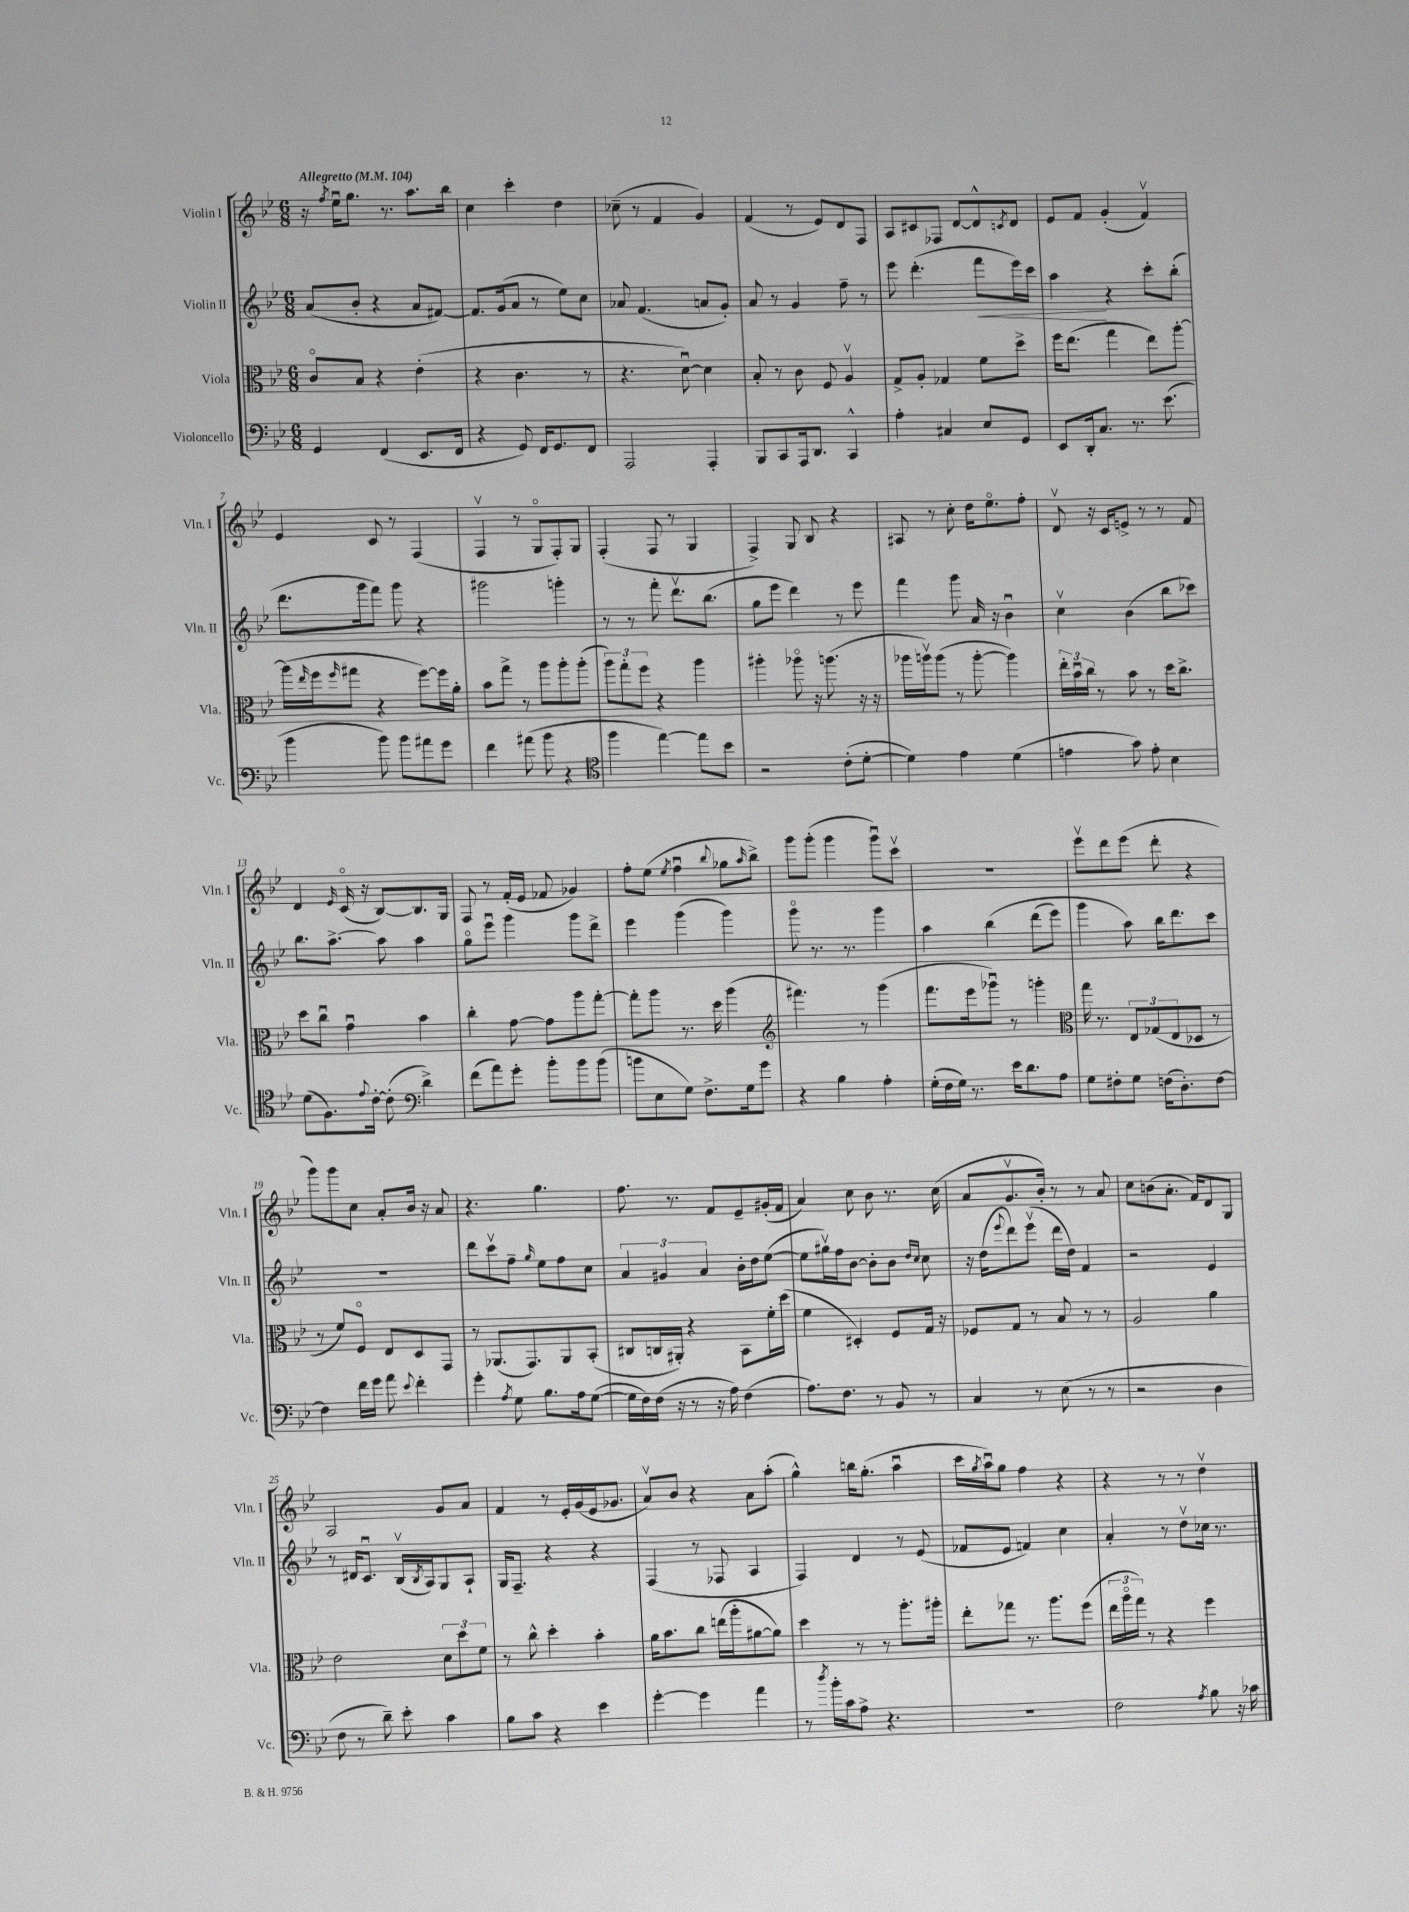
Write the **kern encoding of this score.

**kern	**kern	**kern	**kern
*staff4	*staff3	*staff2	*staff1
*clefF4	*clefC3	*clefG2	*clefG2
*k[b-e-]	*k[b-e-]	*k[b-e-]	*k[b-e-]
*M6/8	*M6/8	*M6/8	*M6/8
*MM104	*MM104	*MM104	*MM104
4GG	8co	(8a	16r
.	.	.	8qff
.	.	.	16ee-u
.	8B-	8b-'	8.gg
(4FF	4r	4r	.
.	.	.	8.r
8.EE-	(4e-'	8a	8.aa
.	.	[8f#)	.
16FF	.	.	16bb-
=	=	=	=
4r	4r	8.f#]	4cc
.	.	(16g	.
8GG)	4.c	8a	4ccc'
16FF	.	8r	.
8.GG	.	.	.
.	.	8ee-)	4dd
8FF	8r	8cc	.
=	=	=	=
2AAA	4.r	8a-	(8cc-~
.	.	(4.f	8r
.	.	.	4f
.	[8du)	.	.
4AAA'	4d]	8a	4g)
.	.	8g')	.
=	=	=	=
8BBB-	8B-'	8a	(4f
8CC	8r	8r	.
16AAA	8c	4g	8r
8.DD	.	.	.
.	8F	.	8e-)
4CC^^	4Av	8ff~	8d
.	.	8r	8F
=	=	=	=
4A'	8G^	8eee-	8A
.	8A'	(4.ddd'	8c#
4C#	4G-	.	8F-
.	.	.	[8d
8E-	8f	8fff	8d^^]
.	.	.	8qc
8GG	8dd^	16eee-)	8d
.	.	16ccc	.
=	=	=	=
8EE-	16ff	4aa	8e-
.	(8.ee-	.	.
16DD'	.	.	8f
8.C	.	.	.
.	4gg	4r	(4g'
8.r	.	.	.
.	8ee-)	8ccc'	4fv)
(8.e-	.	.	.
.	[8aa'	(8bb-'	.
=	=	=	=
4b-	(16aa]	8.ddd	4e-
.	16qqee-	.	.
.	16ff	.	.
.	16qqff	.	.
.	8gg#	.	.
.	.	16ggg	.
8b-)	4r	8fff)	8c
8b-	.	8ggg	8r
8a#	[8ff)	4r	(4F
8g	16ff]	.	.
.	16a'	.	.
=	=	=	=
4f	8b-	2ggg#	4Fv
.	8gg^	.	.
(8a#	8r	.	8r
8b-	8aa	.	8Go
4r	8aa'	4ggg'	8F')
.	(8aa'	.	8G
=	=	=	=
*clefC4	*	*	*
4ff	12aa)	8r	(4F'
.	12gg'	.	.
.	.	8r	.
.	12ff	.	.
[4ee-)	4r	8fff'	8F
.	.	8.dddv	8r
8ee-]	4aa	.	4G
.	.	(8.bb-	.
8b-	.	.	.
=	=	=	=
2r	4aa#'	8gg	4F^)
.	.	8eee-	.
.	8aa-o	4ddd)	8G
.	16r	.	8B-
.	(8.aa	.	.
(8c'	.	8r	4r
[8d'	16r	8eee-	.
.	16r	.	.
=	=	=	=
4d])	16aa-	4fff	8A#
.	16aav)	.	.
.	(8aa	.	8r
4e-	8r	8ggg	8cc'
.	[8aa'	16a	16dd
.	.	16r	8.ee-o
(4d	4aa])	4b-u	.
.	.	.	8ff'
=	=	=	=
4e	24ee-'	4ccv	8dv
.	24b-u	.	.
.	24cc	.	.
.	8r	.	16r
.	.	.	16c
8g)	8b-	(4b-	8e^
8e'	8r	.	8r
4B-	16dd	8bb-	8r
.	8.cc^	.	.
.	.	8ccc-)	8f
=	=	=	=
(8d	8dd	8.bb-	4d
8.F)	8ccu	.	.
.	.	[8.aa^	.
.	.	.	16qqe-
.	4gu	.	(16co
8qqe-	.	.	.
[16c'	.	.	16r
(8c']	.	8aa]	[8B-)
*clefF4	*	*	*
4d^)	4b-	4aa	8.B-]
.	.	.	16G
=	=	=	=
(8f	4cc'	8ggo	8F
8a)	.	8eee-u	8r
8g'	[8g	4ggg	(16f'
.	.	.	16e-
8b-'	8g]	.	8f-
8b-	8aa	8ggg	4g-)
(8b-	[8gg'	8ddd^	.
=	=	=	=
8b	8gg']	4eee-	8ff'
8E-	8aa	.	(8ee-
.	.	.	8qee-
8G)	8.r	(4ggg	4ffu
8.F^	.	.	.
.	16dd	.	.
.	.	.	8qqbb-
.	(4aa	4ggg)	8gg-
16G	.	.	.
.	.	.	16qqaa
8g	.	.	8bb-^)
=	=	=	=
*	*clefG2	*	*
4r	4.fff#)	8gggo	8ggg
.	.	8.r	(8ggg'
4B-	.	.	4ggg
.	.	8.r	.
.	8r	.	.
4A'	(4ggg	4ggg	8gggu)
.	.	.	8cccv
=	=	=	=
(16G'	8.fff	4aa	2.r
16F	.	.	.
16G)	.	.	.
8.r	16eee-	.	.
.	8ggg-u)	&(4bb-	.
16e-	8r	.	.
8.d	.	.	.
.	4ggg'	(8ddd	.
8A	.	8eee-)	.
=	=	=	=
*	*clefC3	*	*
8G	16gg	4ggg	8eee-v
.	8.r	.	.
8F#'	.	.	8ddd
8G	12E-	8aa&)	(8eee-
.	(12G-	.	.
(16F	.	16bb-	8ddd'
.	12E-	.	.
8.D')	.	8.ddd	.
.	8D-	.	4r
[8F	8r	8ccc	.
=	=	=	=
4F]	8r	2.r	8ggg)
.	8f)	.	8ggg
16f	8Fo	.	8cc
16g	.	.	.
8a	8E-	.	8a'
8qqe-	.	.	.
4f'	8D	.	16b-
.	.	.	16r
.	8GG	.	8a
=	=	=	=
4g'	8r	8ddd	4.r
.	(8.AA-	8cccv	.
8qA	.	.	.
8G	.	8ff~	.
.	8.GG)	.	.
.	.	16qqgg	.
8.B-	.	8ee-	4.gg
.	8AA-	8ff	.
16A	.	.	.
([8G	(8BB-'	8cc	.
=	=	=	=
16G]	8C#	6a	8.ff
16F)	.	.	.
(16F	16C	.	.
.	.	6g#	.
16r	16AA#')	.	8.r
8r	4r	.	.
.	.	6a	.
16r	.	.	8f
16A)	.	.	.
(4F	8BB-	16b-'	8e-~
.	.	16dd	.
.	16f'	([8ee-	(16g#'
.	(16dd	.	16f
=	=	=	=
8.A)	4f	8ee-]	4a)
.	.	16gg#v)	.
8.F	.	16ff	.
.	4D#')	[8b-	8cc
8r	.	8b-']	8b-
8BB-	8F	8b-	8.r
.	.	16qqdd	.
.	.	16qqcc	.
8r	16G	8cc	.
.	16r	.	(16cc
=	=	=	=
4C	8F-	16r	8a
.	.	(16dd	.
.	.	8qqeee-	.
.	8G	8ddd)	8.gv
8r	8r	(8eee-v	.
.	.	.	16b-')
(8E-	8B-	16ddd	8r
.	.	16dd)	.
8r	8r	4f	8r
8r	8r	.	8a
=	=	=	=
2r	2A	2r	8cc
.	.	.	(8b
.	.	.	8.a'
.	.	.	16f)
4D	4a	4e-	8d
.	.	.	8G
=	=	=	=
8F	2e-	8r	2A
8r	.	16d#	.
.	.	8.cu	.
8d~)	.	.	.
8e-'	.	(16B-v	.
.	.	8qB-	.
.	.	16A)	.
4c	12d	8G	8g
.	12dd	.	.
.	.	8A`	8a
.	12f	.	.
=	=	=	=
8B-	8r	16G	4f
.	.	8.F~	.
8c	8cc^^	.	.
4r	4dd'	4r	8r
.	.	.	16e-'
.	.	.	(16g
4e-	4b-'	4r	16e-
.	.	.	8.g-
=	=	=	=
[4g'	16a	(4F	8av)
.	8.b-	.	.
.	.	.	8b-
4g]	8cc	8r	4r
.	(16ee	8F-	.
.	16aa'	.	.
4a	[8a#	4A	8a
.	8a#])	.	(8aa'
=	=	=	=
8r	4dd	4F)	4gg^^)
8qdd	.	.	.
16b-'	.	.	.
16c	.	.	.
8A^	8r	4d	16bb
.	.	.	(8.gg'
4.r	8r	.	.
.	8.aa'	8r	4aau
.	.	(8e-	.
.	16aa#'	.	.
=	=	=	=
2.r	8ee-'	8f-	16ccc
.	.	.	8qgg
.	.	.	16aau)
.	8gg-	8e-	8gg
.	8.r	4f)	4ff
.	8.aa	.	.
.	.	4cc	4r
.	(8ff	.	.
=	=	=	=
2F	24ee-	4a'	4r
.	24aao	.	.
.	24gg)	.	.
.	8r	.	.
.	4r	8r	8r
.	.	8ddv	8r
8qA	.	.	.
8B-	4ff	16cc-	4ddv
.	.	8.r	.
16r	.	.	.
16c-	.	.	.
==	==	==	==
*-	*-	*-	*-
